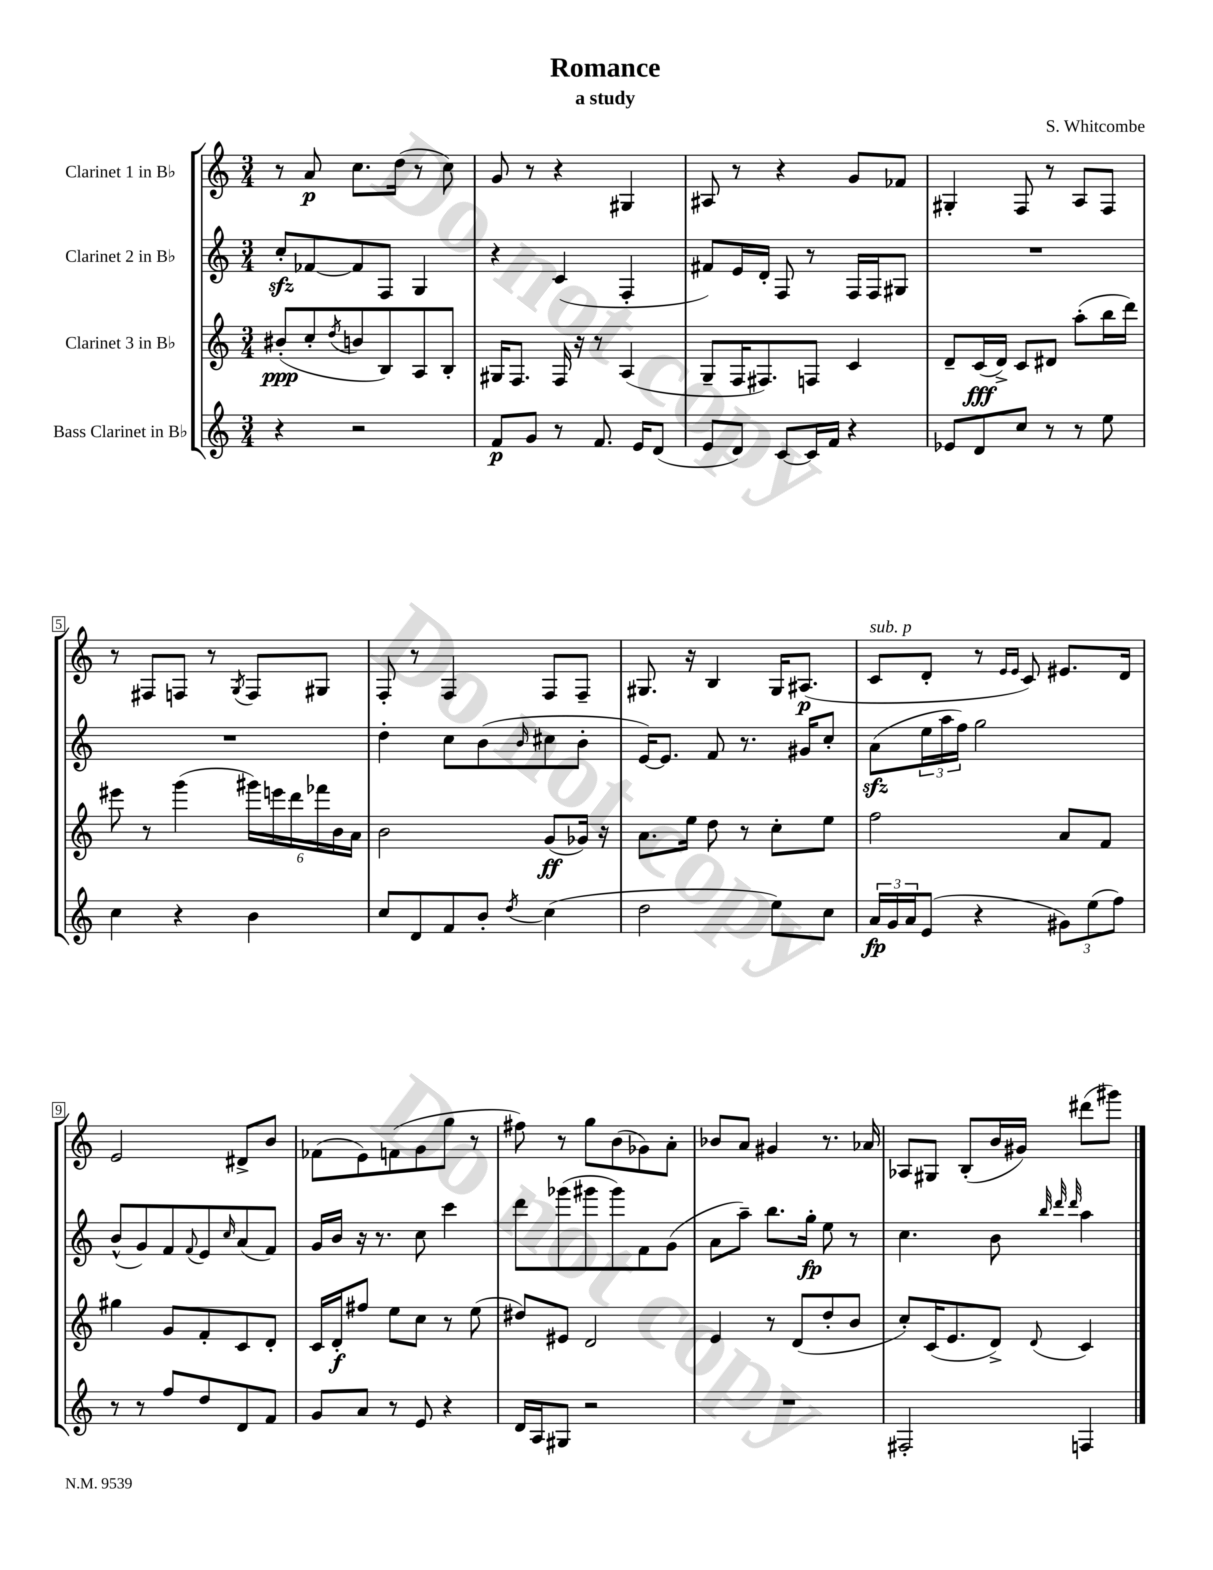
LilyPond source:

\header { title = "Romance" composer = "S. Whitcombe" subtitle = "a study" }
<<
\new StaffGroup <<
\new Staff = "s0" \with { instrumentName = "Clarinet 1 in Bb" } {
    \clef treble \key c \major \numericTimeSignature \time 3/4
    r8 a'8\p c''8. d''16( r8 c''8) |
    g'8 r8 r4 gis4 |
    ais8 r8 r4 g'8 fes'8 |
    gis4-. f8 r8 a8 f8 |
    r8 fis8 f8 r8 \acciaccatura { g8 } f8 gis8 |
    f8-. r8 f4 f8 f8-- |
    gis8. r16 b4 gis16 ais8.\p( |
    c'8^\markup { \italic "sub. p" } d'8-. r8 \grace { e'16 e'16 } c'8) eis'8. d'16 |
    e'2 dis'8-> b'8 |
    fes'8( e'8) f'8( g'8 g''8 r8 |
    fis''8) r8 g''8 b'8( ges'8) a'8-. |
    bes'8 a'8 gis'4 r8. aes'16 |
    aes8 gis8 b8-.( b'16 gis'16) dis'''8( gis'''8) \bar "|." |
}
\new Staff = "s1" \with { instrumentName = "Clarinet 2 in Bb" } {
    \clef treble \key c \major \numericTimeSignature \time 3/4
    c''8-.\sfz fes'8~ fes'8 f8 g4 |
    r4 c'4( f4-. |
    fis'8) e'16 d'16-. f8 r8 f16 f16 gis8 |
    R2. |
    R2. |
    d''4-. c''8 b'8( \grace { b'16 } cis''8 b'8-. |
    e'16~) e'8. f'8 r8. gis'16 c''8-. |
    a'8\sfz( \tuplet 3/2 { e''16 a''16 f''16) } g''2 |
    b'8-^( g'8) f'8 \appoggiatura { f'8 } e'8 \grace { c''16 } a'8( f'8) |
    g'16 b'16 r16 r8. c''8 c'''4 |
    d'''8 ges'''8( gis'''8 gis'''8) f'8 g'8( |
    a'8 a''8--) b''8. g''16-.\fp e''8 r8 |
    c''4. b'8 \grace { b''32 d'''32 d'''32 } a''4 \bar "|." |
}
\new Staff = "s2" \with { instrumentName = "Clarinet 3 in Bb" } {
    \clef treble \key c \major \numericTimeSignature \time 3/4
    bis'8-.\ppp( c''8-. \acciaccatura { d''8 } b'8 b8) a8 b8-. |
    gis16 f8. f16 r16 r8 a4( |
    g8-- f16 fis8.) f8 c'4 |
    d'8-- c'16\fff( d'16->) c'8 dis'8 a''8-.( b''16 d'''16) |
    eis'''8 r8 g'''4( \tuplet 6/4 { gis'''16) e'''16 d'''16 fes'''16 b'16 a'16 } |
    b'2 g'8\ff( ges'16) r16 |
    a'8. e''16 d''8 r8 c''8-. e''8 |
    f''2 a'8 f'8 |
    gis''4 g'8 f'8-. c'8 d'8-. |
    c'16 d'16-.\f fis''8 e''8 c''8 r8 e''8( |
    dis''8) eis'8 d'2 |
    e'4 r8 d'8( d''8-. b'8 |
    c''8-.) c'16( e'8. d'8->) \appoggiatura { d'8 } c'4 \bar "|." |
}
\new Staff = "s3" \with { instrumentName = "Bass Clarinet in Bb" } {
    \clef treble \key c \major \numericTimeSignature \time 3/4
    r4 r2 |
    f'8\p g'8 r8 f'8. e'16 d'8( |
    e'8 d'8) c'8~ c'16 f'16 r4 |
    ees'8 d'8 c''8 r8 r8 e''8 |
    c''4 r4 b'4 |
    c''8 d'8 f'8 b'8-. \acciaccatura { d''8 } c''4( |
    d''2 e''8) c''8 |
    \tuplet 3/2 { a'16\fp g'16 a'16 } e'8( r4 \tuplet 3/2 { gis'8) e''8( f''8) } |
    r8 r8 f''8 d''8 d'8 f'8 |
    g'8 a'8 r8 e'8 r4 |
    d'16 a16 gis8 r2 |
    R2. |
    fis2-. f4 \bar "|." |
}
>>
>>
\layout { \context { \Score \override BarNumber.stencil = #(make-stencil-boxer 0.1 0.3 ly:text-interface::print) } }
